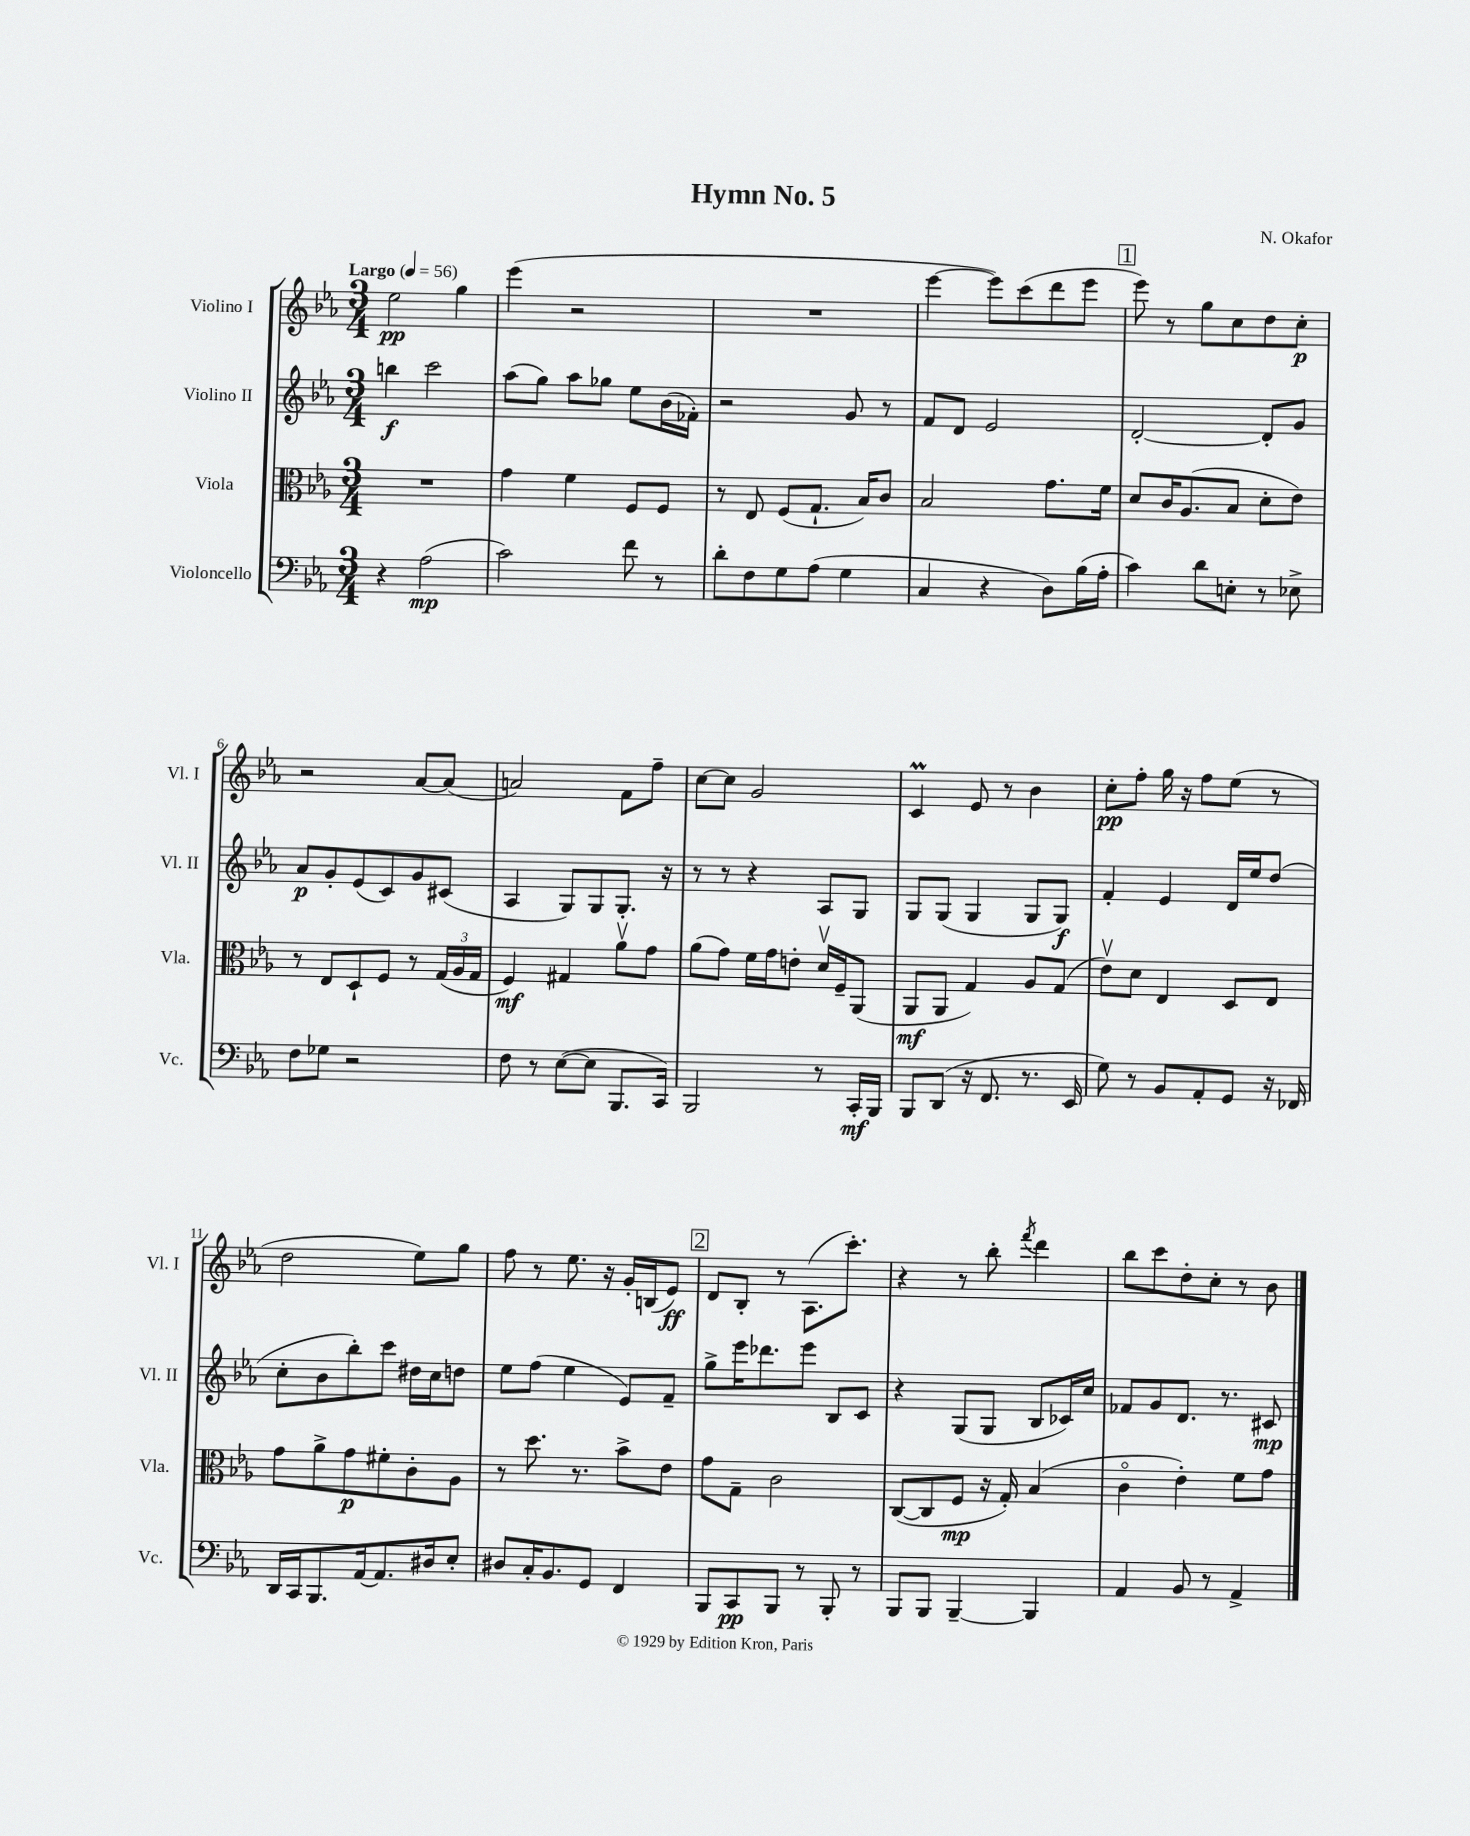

**kern	**kern	**kern	**kern
*staff4	*staff3	*staff2	*staff1
*clefF4	*clefC3	*clefG2	*clefG2
*k[b-e-a-]	*k[b-e-a-]	*k[b-e-a-]	*k[b-e-a-]
*M3/4	*M3/4	*M3/4	*M3/4
*MM56	*MM56	*MM56	*MM56
4r	2.r	4bb	2ee-
(2A-	.	2ccc	.
.	.	.	4gg
=	=	=	=
2c)	4g	(8aa-	(4eee-
.	.	8gg)	.
.	4f	8aa-	2r
.	.	8gg-	.
8f	8F	8ee-	.
8r	8F	(16b-	.
.	.	16f-')	.
=	=	=	=
8d'	8r	2r	2.r
8F	8E-	.	.
8G	(8F	.	.
(8A-	8.G`	.	.
4G	.	8g	.
.	16B-)	.	.
.	8c	8r	.
=	=	=	=
4C	2B-	8f	[4eee-
.	.	8d	.
4r	.	2e-	8eee-])
.	.	.	(8ccc
8D)	8.g	.	8ddd
(16B-	.	.	8eee-
16A-'	16f	.	.
=	=	=	=
4c)	8d	[2d'	8eee-)
.	16c	.	8r
.	(8.A-	.	.
8d	.	.	8gg
8E'	8B-	.	8cc
8r	8d'	8d']	8dd
8E-^	8e-)	8g	8cc'
=	=	=	=
8F	8r	8a-	2r
8G-	8E-	8g'	.
2r	8D`	(8e-	.
.	8F	8c)	.
.	8r	8g	[8a-
.	(24G	(8c#	(8a-]
.	24A-	.	.
.	24G	.	.
=	=	=	=
8F	4F)	4A-	2a)
8r	.	.	.
([8E-	4G#	8G)	.
8E-]	.	8G	.
8.BBB-	8a-v	8.G'	8f
.	8g	.	8ff~
16CC)	.	16r	.
=	=	=	=
2BBB-	(8a-	8r	[8cc
.	8g)	8r	8cc]
.	16f	4r	2g
.	16g	.	.
.	8e'	.	.
8r	16dv	8A-	.
.	16F~	.	.
16CC'	(8AA-	8G	.
16BBB-	.	.	.
=	=	=	=
8BBB-	8AA-	8G	4c
(8DD	8AA-	(8G	.
16r	4G)	4G	8e-
8.FF	.	.	.
.	.	.	8r
8.r	8A-	8G	4b-
.	(8G	8G)	.
16EE-	.	.	.
=	=	=	=
8G)	8e-v)	4f'	8cc'
8r	8d	.	8ff'
8BB-	4E-	4e-	16gg
.	.	.	16r
8AA-'	.	.	8ff
8GG	8D	16d	(8ee-
.	.	16ee-	.
16r	8E-	(8dd	8r
16FF-	.	.	.
=	=	=	=
16DD	8g	8cc'	2dd
16CC	.	.	.
8.BBB-	8a-^	8b-	.
.	8g	8bb-')	.
[16AA-	.	.	.
8.AA-]	8f#'	8ccc	.
.	8c'	16dd#	8ee-)
16D#	.	16cc	.
8E-'	8A-	8dd	8gg
=	=	=	=
8D#	8r	8ee-	8ff
16C'	8.dd	(8ff	8r
8.BB-	.	.	.
.	.	4ee-	8.ee-
.	8.r	.	.
8GG	.	.	.
.	.	.	16r
4FF	8b-^	8e-)	16g'
.	.	.	(16B
.	8e-	8f~	8e-)
=	=	=	=
8BBB-	8g	8gg^	8d
8CC	8G~	16eee-	8B-'
.	.	8.ddd-	.
8BBB-	2c	.	8r
8r	.	8eee-	(8.A-
8BBB-'	.	8B-	.
.	.	.	8.ccc')
8r	.	8c	.
=	=	=	=
8BBB-	([8C	4r	4r
8BBB-	8C]	.	.
[4BBB-~	8F	(8G	8r
.	16r	8G	8bb-'
.	16G')	.	.
.	.	.	8qfff
4BBB-]	(4B-	8B-	4ddd
.	.	16c-)	.
.	.	16cc	.
=	=	=	=
4AA-	4co	8f-	8bb-
.	.	8g	8ccc
8BB-	4e-')	8.d	8dd'
8r	.	.	8cc'
.	.	8.r	.
4AA-^	8f	.	8r
.	8g	8c#	8b-
==	==	==	==
*-	*-	*-	*-
